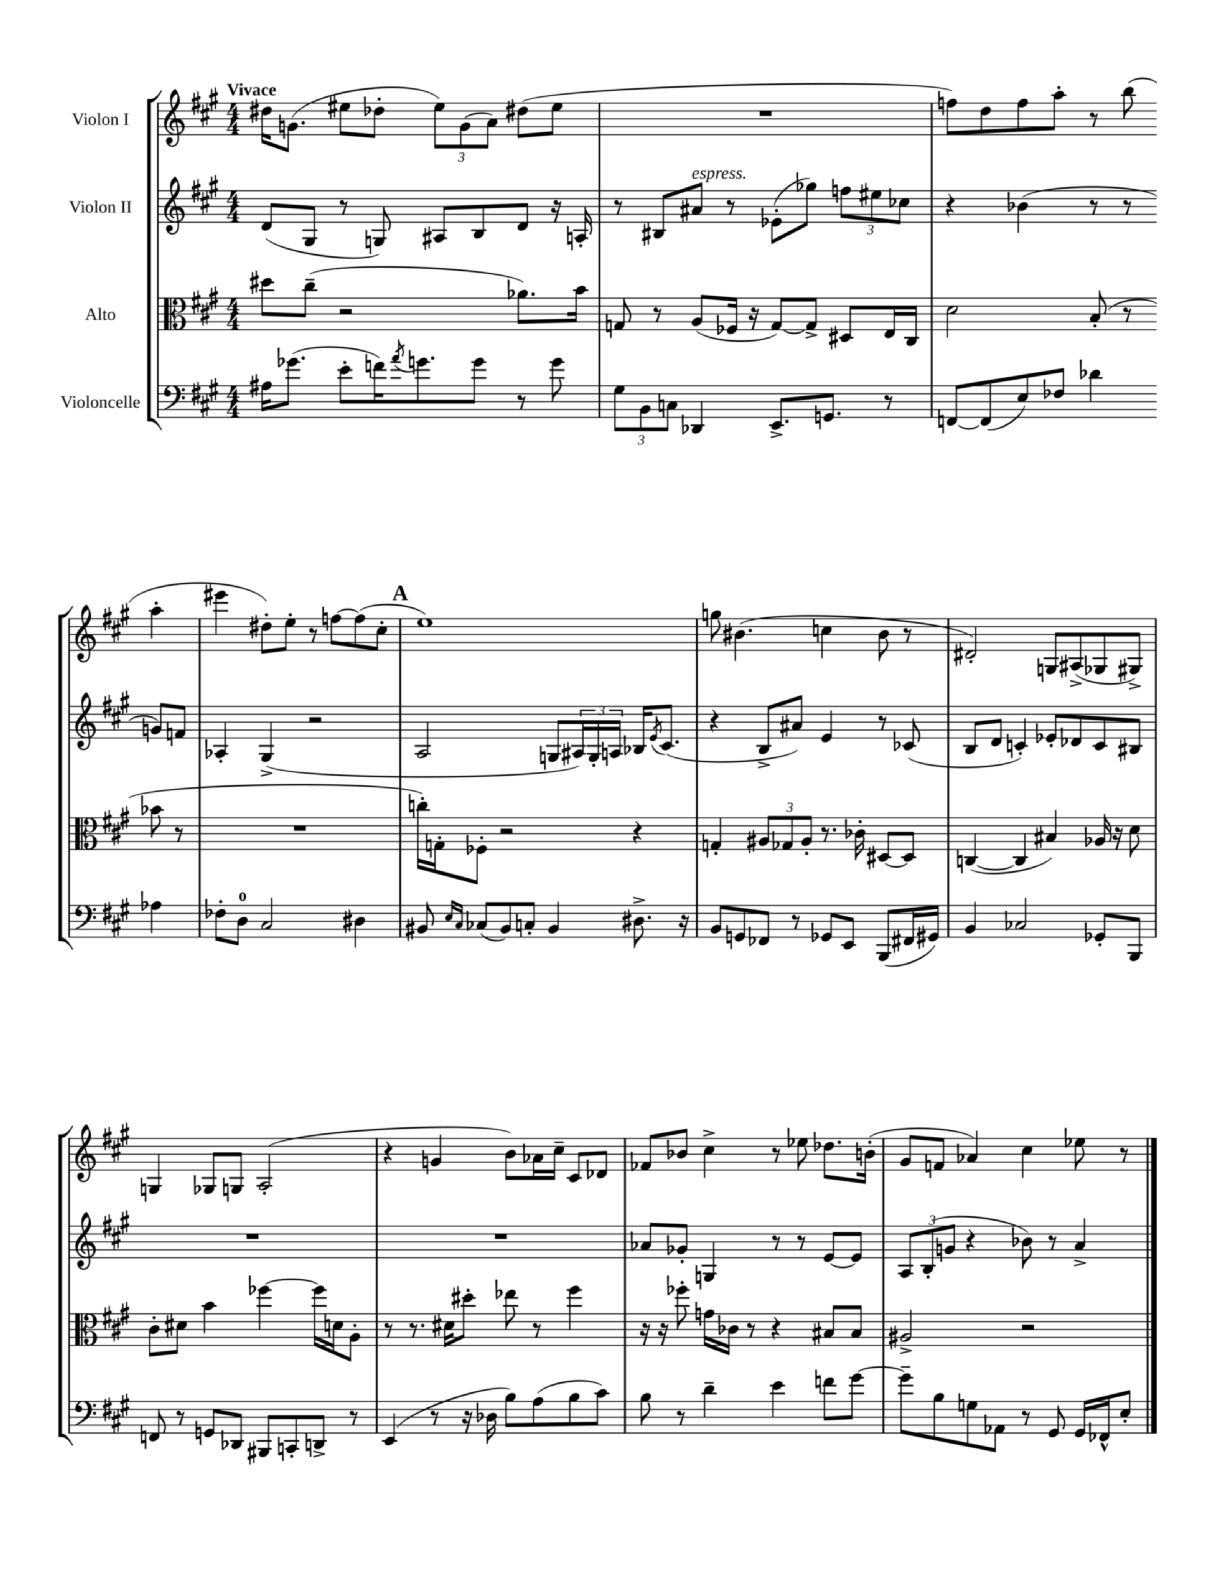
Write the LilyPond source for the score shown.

<<
\new StaffGroup <<
\new Staff = "s0" \with { instrumentName = "Violon I" } {
    \clef treble \key a \major \numericTimeSignature \time 4/4 \tempo "Vivace"
    dis''16 g'8.( eis''8 des''8-. \tuplet 3/2 { eis''8) g'8( a'8) } dis''8( eis''8 |
    R1 |
    f''8) d''8 f''8 a''8-. r8 b''8( a''4-. |
    eis'''4 dis''8-.) e''8-. r8 f''8~ f''8( cis''8-. |
    \mark \markup { \bold "A" } e''1) |
    g''8 bis'4.( c''4 bis'8 r8 |
    dis'2-.) g8 ais8->( ges8 gis8->) |
    g4 ges8 g8 a2-.( |
    r4 g'4 b'8) aes'16 cis''16-- cis'8 des'8 |
    fes'8 bes'8 cis''4-> r8 ees''8 des''8. b'16-.( |
    gis'8 f'8 aes'4) cis''4 ees''8 r8 \bar "|." |
}
\new Staff = "s1" \with { instrumentName = "Violon II" } {
    \clef treble \key a \major \numericTimeSignature \time 4/4
    d'8( gis8 r8 g8) ais8 b8 d'8 r16 a16-. |
    r8 bis8 ais'8^\markup { \italic "espress." } r8 ees'8-.( ges''8) \tuplet 3/2 { f''8 eis''8 ces''8 } |
    r4 bes'4( r8 r8 g'8) f'8 |
    aes4-. gis4->( r2 |
    \mark \markup { \bold "A" } a2 g8 \tuplet 3/2 { ais16) g16-. a16 } bes16 \acciaccatura { e'8 } cis'8.( |
    r4 b8-> ais'8) e'4 r8 ces'8( |
    b8 d'8 c'4-.) ees'8-. des'8 c'8 bis8 |
    R1 |
    R1 |
    aes'8 ges'8-. g4 r8 r8 e'8~ e'8 |
    \tuplet 3/2 { a8 b8-.( g'8 } r4 bes'8) r8 a'4-> \bar "|." |
}
\new Staff = "s2" \with { instrumentName = "Alto" } {
    \clef alto \key a \major \numericTimeSignature \time 4/4
    dis''8 cis''8--( r2 aes'8.) b'16 |
    g8 r8 a8( fes16 r16 g8~) g8-> dis8 e16 cis16 |
    d'2 b8-.( r8 bes'8 r8 |
    R1 |
    \mark \markup { \bold "A" } c''16-.) g16-. fes8-. r2 r4 |
    g4-. \tuplet 3/2 { ais8 ges8 ais8-. } r8. ces'16-. dis8~ dis8 |
    c4~( c4 bis4) aes16 r16 d'8 |
    cis'8-. dis'8 b'4 fes''4~ fes''16 d'16 a8-. |
    r8 r8. dis'16 dis''8-. ees''8 r8 fis''4 |
    r16 r16 fes''8-. g'16 ces'16 r8 r4 bis8 bis8 |
    ais2-> r2 \bar "|." |
}
\new Staff = "s3" \with { instrumentName = "Violoncelle" } {
    \clef bass \key a \major \numericTimeSignature \time 4/4
    ais16 ges'8.( e'8-. f'16) \acciaccatura { a'8 } g'8. g'8 r8 g'8 |
    \tuplet 3/2 { gis8 b,8 c8 } des,4 e,8.-> g,8. r8 |
    f,8~ f,8( e8) fes8 des'4 aes4 |
    fes8-. d8-0 cis2 dis4 |
    \mark \markup { \bold "A" } bis,8 \grace { e16 cis16 } ces8( bis,8) c8-. bis,4 dis8.-> r16 |
    b,8 g,8 fes,8 r8 ges,8 e,8 b,,8( fis,16 gis,16) |
    b,4 ces2 ges,8-. b,,8 |
    f,8 r8 g,8 des,8 bis,,8 c,8-. d,8-> r8 |
    e,4( r8 r16 des16 b8) a8( b8 cis'8) |
    b8 r8 d'4-- e'4 f'8 gis'8~ |
    gis'8-- b8 g8 aes,8 r8 gis,8 gis,16 fes,16-^ e8-. \bar "|." |
}
>>
>>
\layout { \context { \Score \remove "Bar_number_engraver" } }
